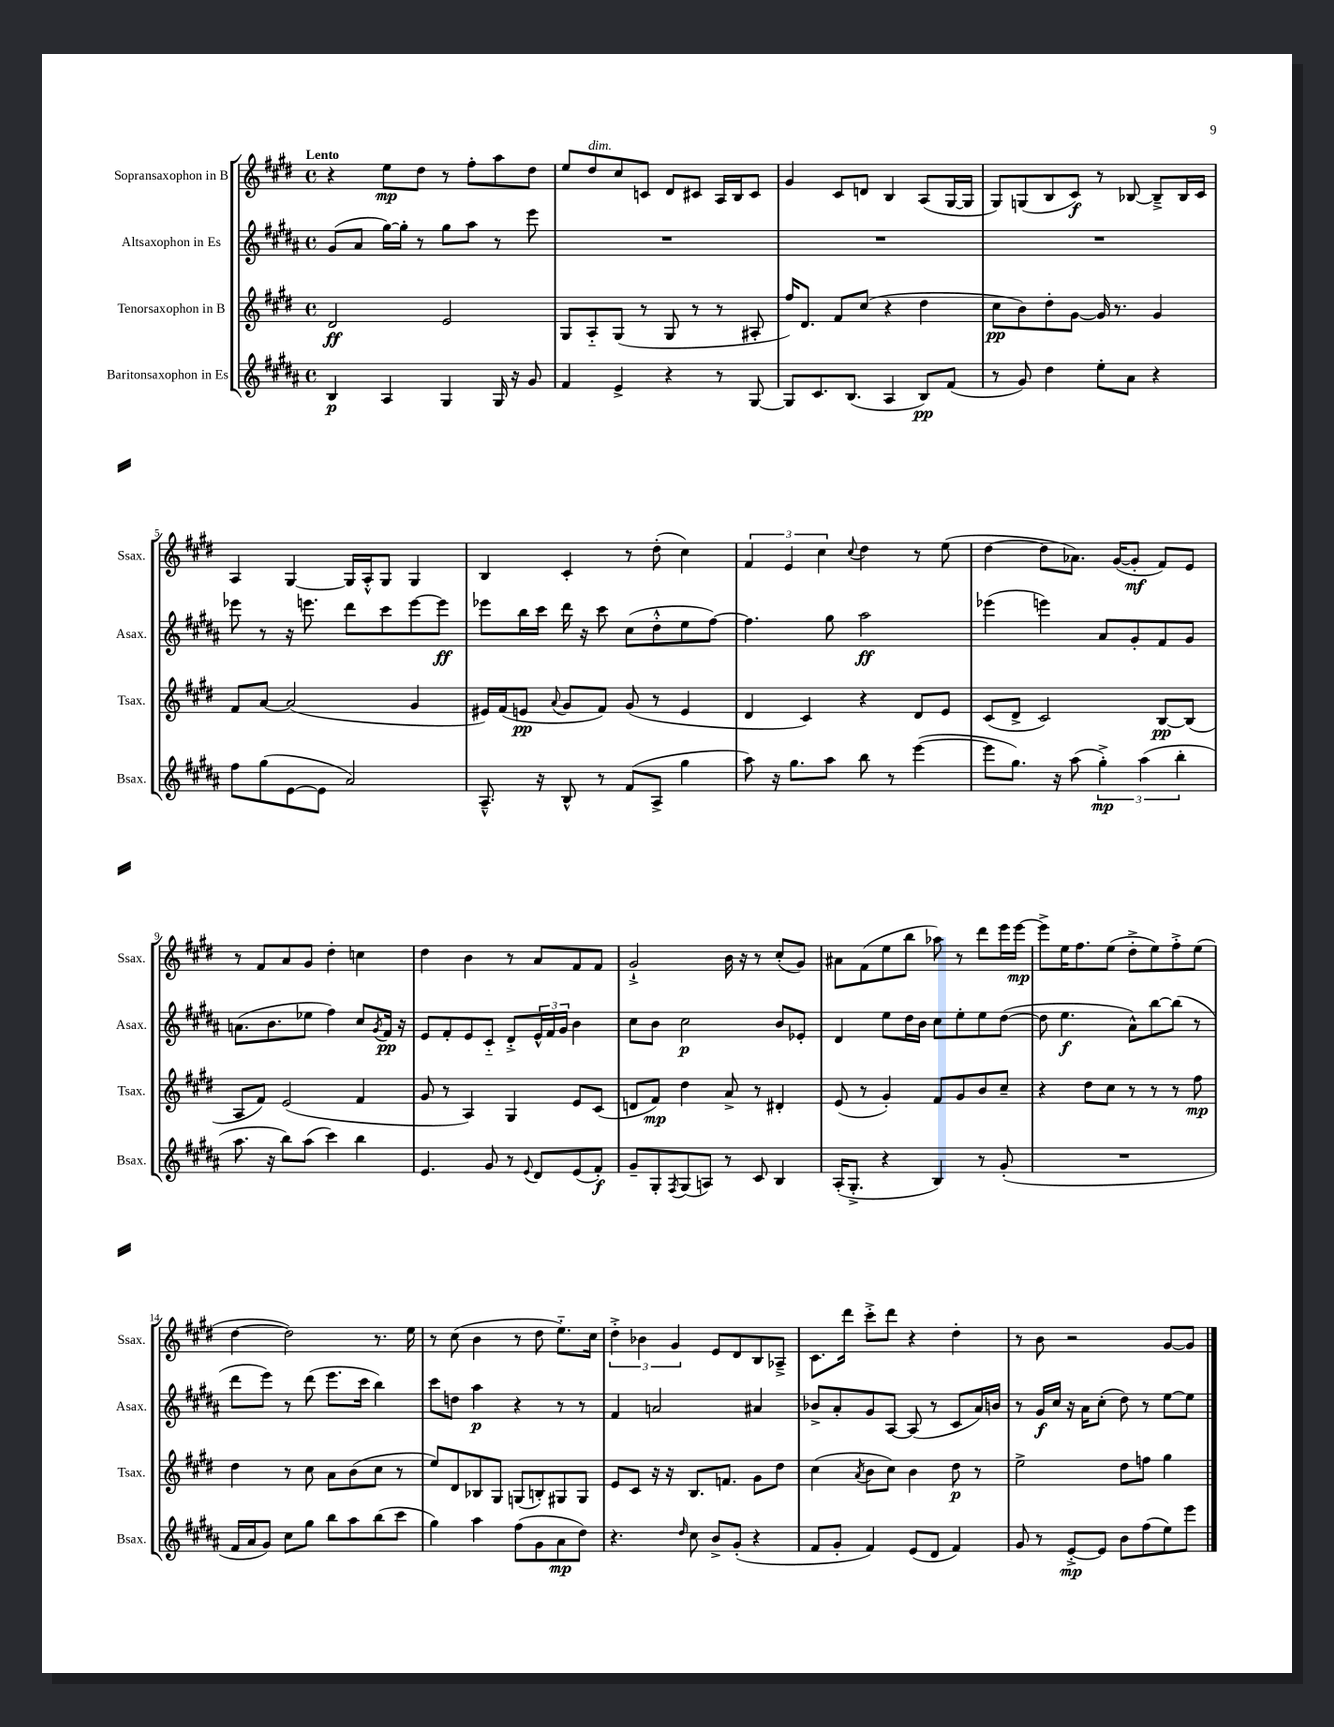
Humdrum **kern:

**kern	**kern	**kern	**kern
*staff4	*staff3	*staff2	*staff1
*clefG2	*clefG2	*clefG2	*clefG2
*k[f#c#g#d#a#]	*k[f#c#g#d#]	*k[f#c#g#d#a#]	*k[f#c#g#d#]
*M4/4	*M4/4	*M4/4	*M4/4
*met(c)	*met(c)	*met(c)	*met(c)
4B	2d#	(8g#	4r
.	.	8a#	.
4A#	.	[16gg#)	8ee
.	.	16gg#']	.
.	.	8r	8dd#
4G#	2e	8gg#	8r
.	.	8aa#	8ff#'
16G#	.	8r	8aa
16r	.	.	.
8g#	.	8eee	8dd#
=	=	=	=
4f#	8G#	1r	8ee
.	8A'~	.	8dd#
4e^	(8G#	.	8cc#
.	8r	.	8c
4r	8G#	.	8d#
.	8r	.	8c#
8r	8r	.	16A
.	.	.	16B
[8G#	8A#'	.	8c#
=	=	=	=
8G#]	16ff#)	1r	4g#
.	8.d#	.	.
8.c#	.	.	.
.	8f#	.	8c#
(8.B	.	.	.
.	(8cc#	.	8d
4A#	4r	.	4B
8B)	4dd#	.	(8A
(8f#	.	.	[16G#
.	.	.	16G#]
=	=	=	=
8r	8cc#	1r	8G#)
8g#)	8b)	.	(8G
4dd#	8dd#'	.	8B
.	[8g#	.	8c#)
8ee'	16g#]	.	8r
.	8.r	.	.
8a#	.	.	[8B-
4r	4g#	.	8B-~^]
.	.	.	16B-
.	.	.	16c#
=	=	=	=
8ff#	8f#	8eee-	4A
(8gg#	[8a	8r	.
[8e	(2a]	16r	[4G#
.	.	8.eee	.
8e]	.	.	.
2a#)	.	8ddd#	16G#]
.	.	.	16A'^^
.	.	8ccc#	8G#
.	4g#	[8eee	4G#
.	.	8eee]	.
=	=	=	=
8.A#~^^	16e#)	8eee-	4B
.	(16f#	.	.
.	8e	16bb	.
16r	.	16ccc#	.
.	8qqa	.	.
8B^^	8g#	16ddd#	4c#'
.	.	16r	.
8r	8f#)	8ccc#	.
(8f#	(8g#	(8cc#	8r
8A#^	8r	8dd#'^^	(8dd#'
4gg#	4e	8ee	4cc#)
.	.	[8ff#)	.
=	=	=	=
8aa#)	4d#	4.ff#]	6f#
16r	.	.	.
.	.	.	6e
8.gg#	.	.	.
.	4c#)	.	.
.	.	.	6cc#
8aa#	.	8gg#	.
.	.	.	8qqcc#
8bb	4r	2aa#	4dd#
8r	.	.	.
([4eee	8d#	.	8r
.	8e	.	(8ee
=	=	=	=
8eee]	(8c#	(4eee-	[4dd#
8.gg#)	8d#^	.	.
.	2c#)	4eee)	8dd#]
16r	.	.	.
(8aa#	.	.	8.a-)
6gg#'^)	.	8a#	.
.	.	.	([16g#
.	.	8g#'	8g#']
(6aa#	.	.	.
.	[8B	8f#	8f#)
6bb'	.	.	.
.	(8B]	8g#	8e
=	=	=	=
8.aa#	8A	(8.a	8r
.	8f#)	.	8f#
16r	.	8.b	.
8bb)	(2e	.	8a
(8aa#	.	8ee-	8g#
4ccc#)	.	4ff#)	4dd#'
4bb	4f#	8cc#	4cc
.	.	8qg#	.
.	.	16f#	.
.	.	16r	.
=	=	=	=
4.e	8g#	8e	4dd#
.	8r	8f#'	.
.	4A)	8e	4b
8g#	.	8c#'~	.
8r	4G#	8d#'^	8r
8qqe	.	.	.
8d#	.	24e^^	8a
.	.	24f#	.
.	.	24g#	.
(8e	8e	4b	8f#
8f#')	(8c#	.	8f#
=	=	=	=
8g#~	8d	8cc#	2g#`^
8G#'	8f#)	8b	.
8qF#	.	.	.
(8G#	4dd#	2cc#	.
8A)	.	.	.
8r	8a^	.	16b
.	.	.	16r
8c#	8r	.	8r
4B	4d#'	8b	(8cc#'
.	.	8e-'	8g#)
=	=	=	=
(16A#'	(8e	4d#	8a#
8.G#'^	.	.	.
.	8r	.	(8f#
4r	4g#')	8ee	8ee
.	.	16dd#	8bb
.	.	16b	.
4B)	8f#	8cc#	8aa-)
.	8g#	8ee'	8r
8r	8b	8ee	8ddd#
(8g#'	8cc#~	([8dd#	16eee
.	.	.	[16eee
=	=	=	=
1r	4r	8dd#]	8eee^]
.	.	4.ee	16ee
.	.	.	8.ff#
.	8dd#	.	.
.	8cc#	.	(8ee
.	8r	8a#^^)	8dd#'^
.	8r	[8bb	8ee)
.	8r	(8bb]	8ff#'^
.	8ff#	8r	(8ee
=	=	=	=
16f#	4dd#	8ddd#	[4dd#
16a#	.	.	.
8g#)	.	8eee)	.
8cc#	8r	8r	2dd#])
8gg#	8cc#	(8ddd#	.
8bb	8a	8.eee	.
8aa#	(8b	.	.
.	.	16ccc#	.
(8bb	8cc#	4bb)	8.r
8ccc#	8r	.	.
.	.	.	16ee
=	=	=	=
4gg#)	8ee)	8ccc#	8r
.	8d#	8dd	(8cc#
4aa#	8B-	4aa#	4b
.	8G#	.	.
(8ff#	(8G	4r	8r
8g#	8B')	.	8dd#
8a#	8G#	8r	8.ee'~)
8dd#)	8G#	8r	.
.	.	.	16cc#
=	=	=	=
4.r	8e	4f#	6dd#'^
.	8c#	.	.
.	.	.	6b-
.	16r	2a	.
.	16r	.	.
.	.	.	6g#
16qqdd#	.	.	.
8cc#	8.B	.	.
8b^	.	.	8e
.	8.f	.	.
(8g#'	.	.	8d#
4r	8g#	4a#	8B
.	8dd#	.	8A-~^
=	=	=	=
8f#	(4cc#	8b-^	8.c#
8g#'	.	8a#'	.
.	.	.	16ddd#
.	8qa	.	.
4f#)	8b	8g#	8ccc#'^
.	8cc#)	[8A#	8ddd#
(8e	4b	(8A#]	4r
8d#	.	8r	.
4f#)	8dd#	8c#	4dd#'
.	8r	16a#)	.
.	.	16b	.
=	=	=	=
8g#	2ee^	8r	8r
8r	.	16g#	8b
.	.	16cc#	.
[8e'^	.	16r	2r
.	.	16a#	.
8e]	.	(8cc#'	.
8b	8dd#	8dd#)	.
(8ff#	8ff	8r	.
8ee)	4gg#	[8ee	[8g#
8eee	.	8ee]	8g#]
==	==	==	==
*-	*-	*-	*-
